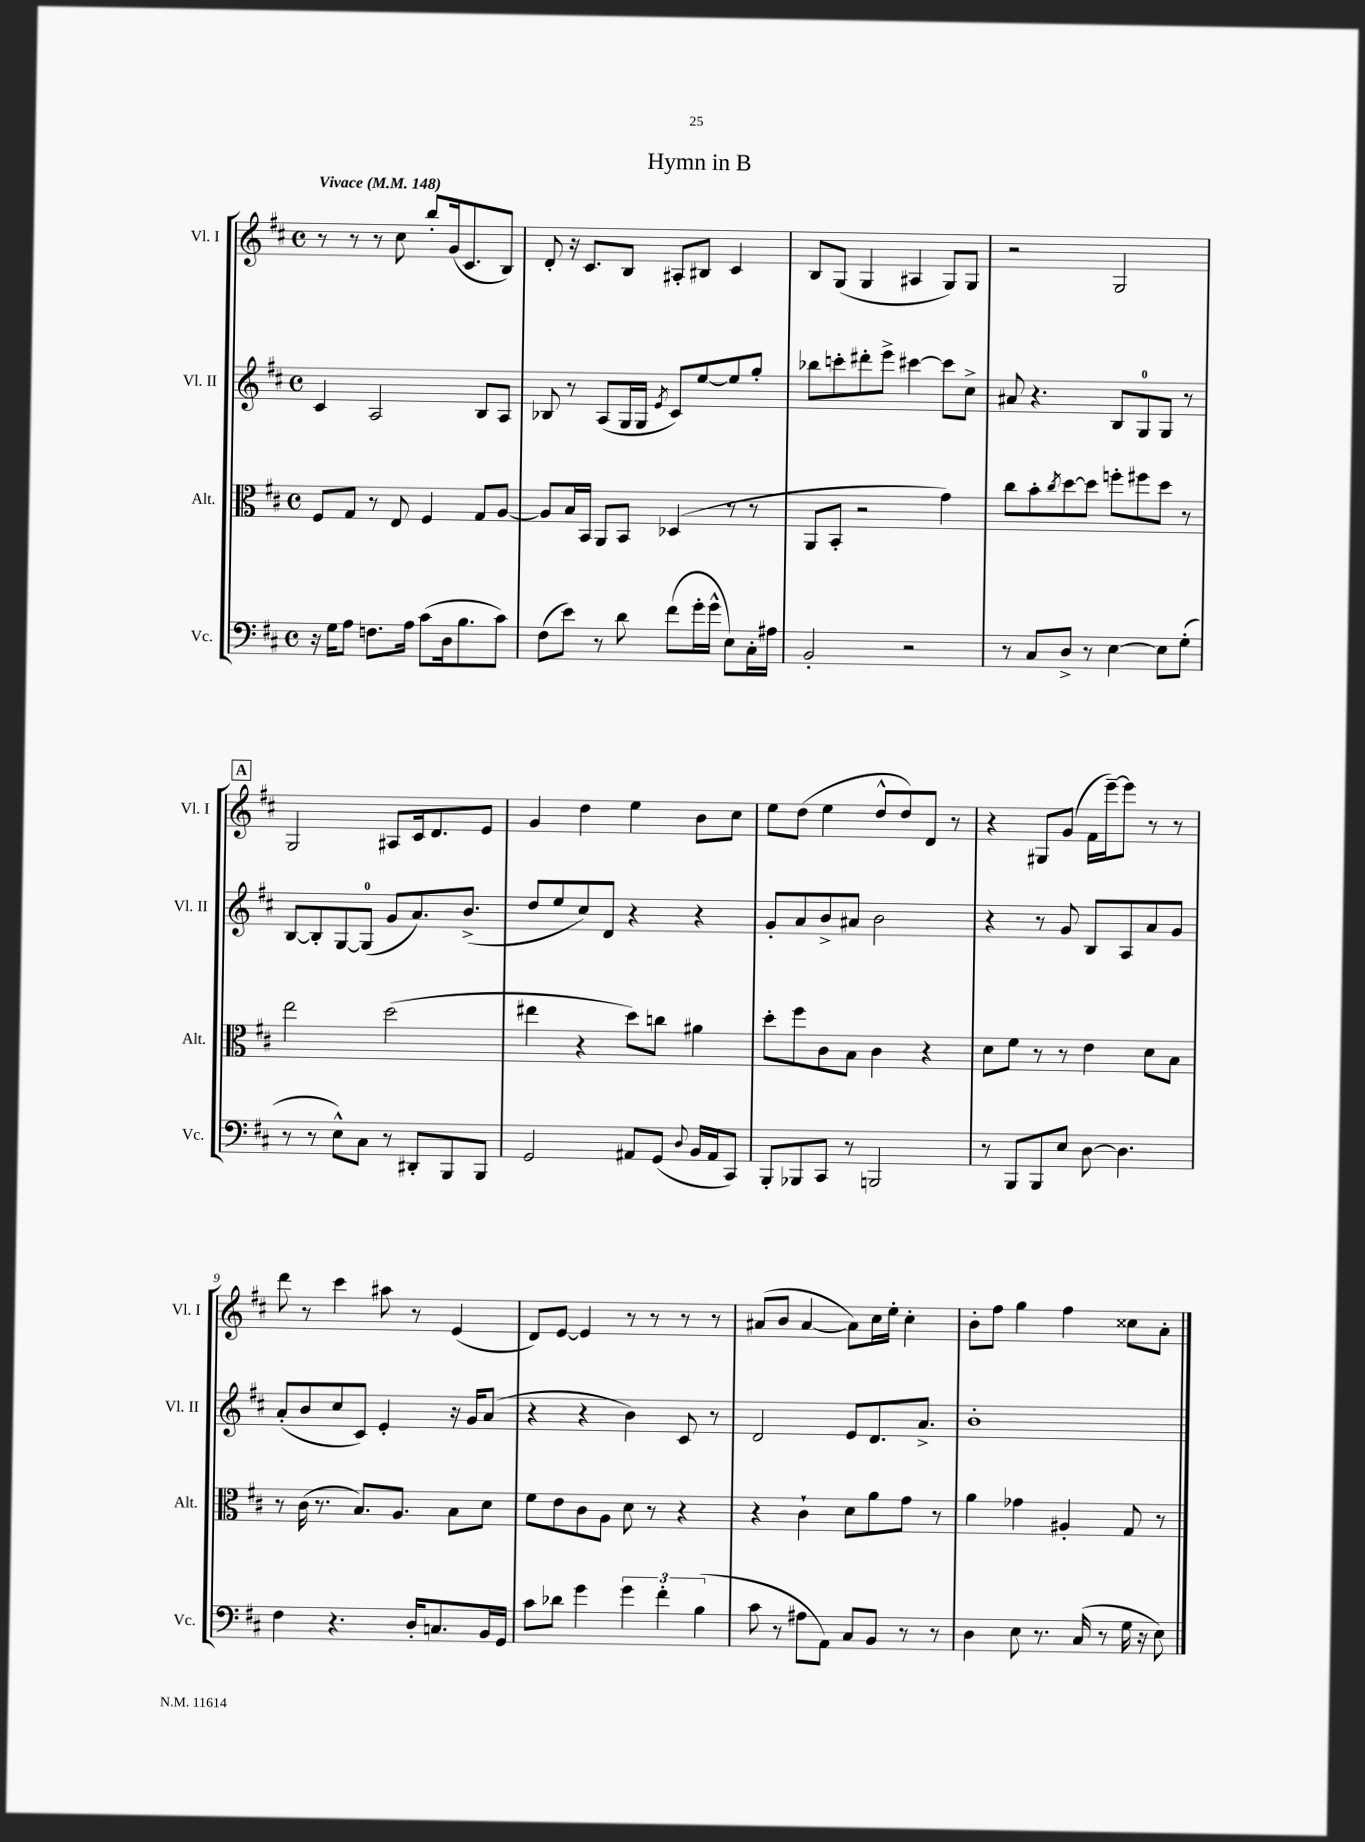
\header { title = "Hymn in B" }
<<
\new StaffGroup <<
\new Staff = "s0" \with { instrumentName = "Vl. I" shortInstrumentName = "Vl. I" } {
    \clef treble \key d \major \defaultTimeSignature \time 4/4 \tempo "Vivace" 4 = 148
    r8 r8 r8 cis''8 b''8-. g'16( cis'8. b8) |
    d'8-. r16 cis'8. b8 ais8-. bis8 cis'4 |
    b8 g8( g4 ais4 g8) g8 |
    r2 g2 |
    \mark \markup { \box "A" } g2 ais8 cis'16 d'8. e'8 |
    g'4 d''4 e''4 b'8 cis''8 |
    e''8 d''8( e''4 d''8-^ d''8) d'8 r8 |
    r4 gis8 g'8( fis'16 e'''16~--) e'''8 r8 r8 |
    d'''8 r8 cis'''4 ais''8 r8 e'4( |
    d'8) e'8~ e'4 r8 r8 r8 r8 |
    ais'8( b'8 ais'4~ ais'8) cis''16 e''16-. cis''4-. |
    b'8-. fis''8 g''4 fis''4 cisis''8 a'8-. \bar "|." |
}
\new Staff = "s1" \with { instrumentName = "Vl. II" shortInstrumentName = "Vl. II" } {
    \clef treble \key d \major \defaultTimeSignature \time 4/4
    cis'4 a2 b8 a8 |
    bes8 r8 a8( g16 g16 \acciaccatura { e'8 } cis'8) e''8~ e''8 g''8-. |
    bes''8 c'''8-. dis'''8-. e'''8-> cis'''4~ cis'''8 cis''8-> |
    ais'8 r4. b8 g8-0 g8 r8 |
    \mark \markup { \box "A" } b8~ b8-. g8~ g8-0( g'8 a'8.) b'8.->( |
    d''8 e''8 cis''8) d'8 r4 r4 |
    g'8-. a'8 b'8-> ais'8 b'2 |
    r4 r8 g'8 b8 a8 a'8 g'8 |
    a'8-.( b'8 cis''8 cis'8) e'4-. r16 g'16 a'8( |
    r4 r4 b'4) cis'8 r8 |
    d'2 e'8 d'8. a'8.-> |
    b'1-. \bar "|." |
}
\new Staff = "s2" \with { instrumentName = "Alt." shortInstrumentName = "Alt." } {
    \clef alto \key d \major \defaultTimeSignature \time 4/4
    fis8 g8 r8 e8 fis4 g8 a8~ |
    a8 b16 b,16 a,8 b,8 des4( r8 r8 |
    a,8 b,8-. r2 g'4) |
    cis''8 b'8-. \acciaccatura { cis''8 } d''8~ d''8 f''8-. fis''8 d''8 r8 |
    \mark \markup { \box "A" } e''2 d''2( |
    eis''4 r4 d''8) c''8 ais'4 |
    d''8-. fis''8 cis'8 b8 cis'4 r4 |
    d'8 fis'8 r8 r8 e'4 d'8 b8 |
    r8 cis'16( r8. b8.) a8. b8 d'8 |
    fis'8 e'8 cis'8 a8 d'8 r8 r4 |
    r4 cis'4-! d'8 a'8 g'8 r8 |
    a'4 ges'4 ais4-. g8 r8 \bar "|." |
}
\new Staff = "s3" \with { instrumentName = "Vc." shortInstrumentName = "Vc." } {
    \clef bass \key d \major \defaultTimeSignature \time 4/4
    r16 g16 a8 f8. a16 cis'8( d16 b8. cis'8) |
    fis8( e'8) r8 d'8 fis'8( g'16-. g'16-^ e8) cis16-. ais16 |
    b,2-. r2 |
    r8 cis8 d8-> r8 e4~ e8 g8-.( |
    \mark \markup { \box "A" } r8 r8 e8-^) cis8 r8 dis,8-. b,,8 b,,8 |
    g,2 ais,8 g,8( \appoggiatura { d8 } b,16 ais,16 cis,8) |
    b,,8-. bes,,8 cis,8 r8 b,,2 |
    r8 b,,8 b,,8 e8 d8~ d4. |
    fis4 r4. d16-. c8. b,16 g,16 |
    cis'8 des'8 g'4 \tuplet 3/2 { g'4 fis'4-. b4( } |
    cis'8 r8 ais8 a,8) cis8 b,8 r8 r8 |
    d4 e8 r8. cis16( r8 g16 r16 e8) \bar "|." |
}
>>
>>
